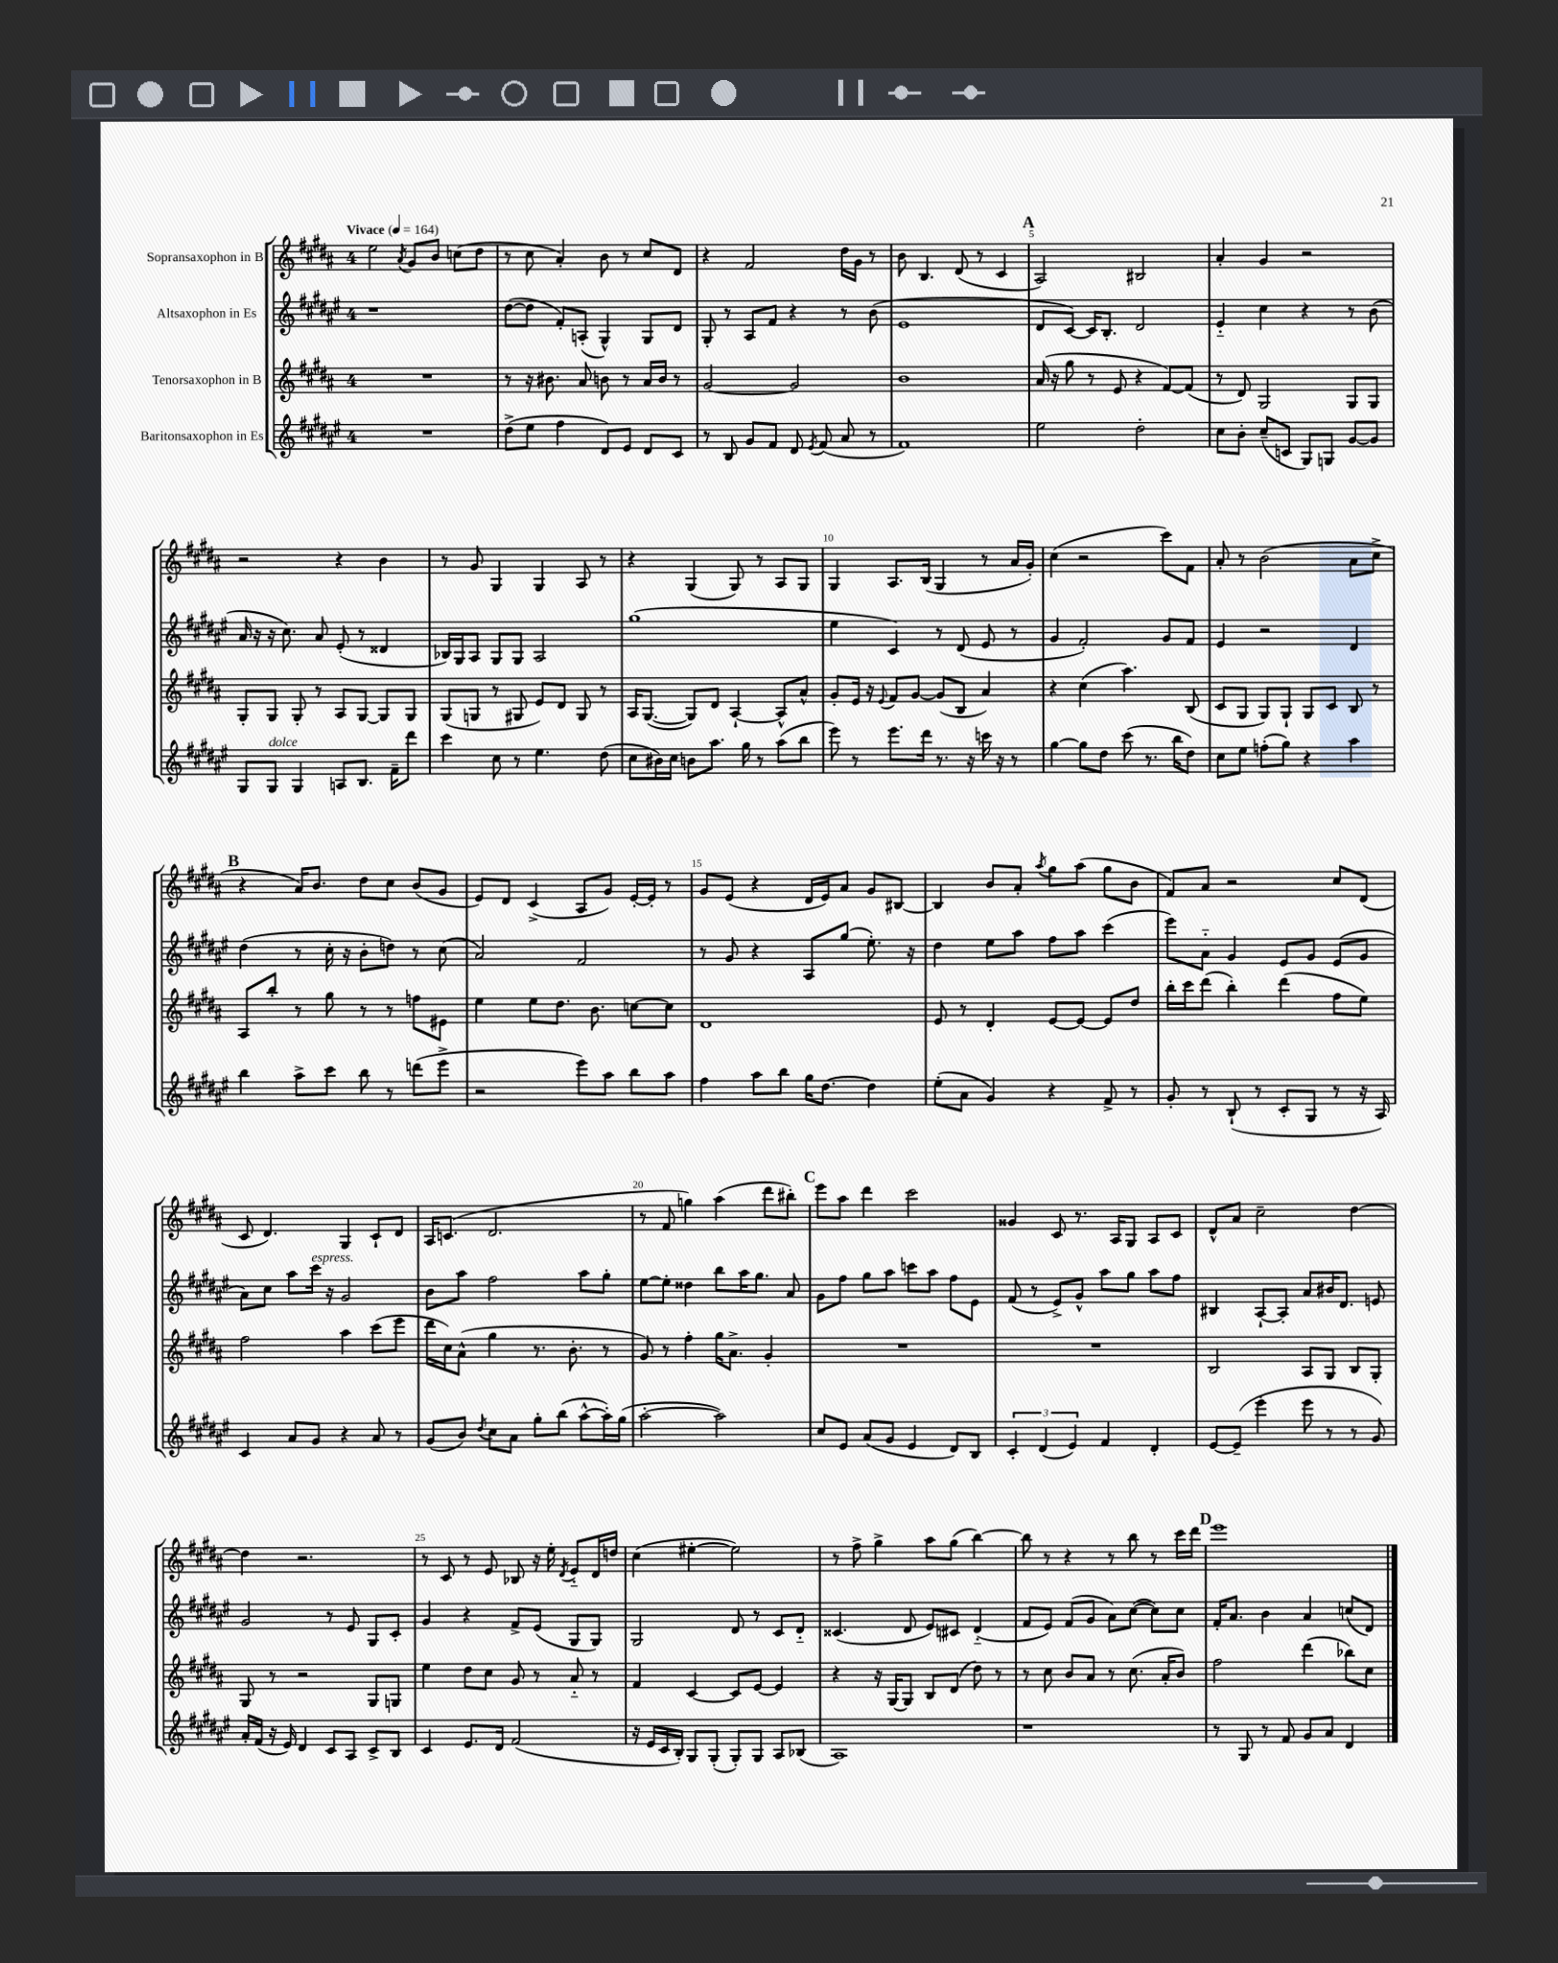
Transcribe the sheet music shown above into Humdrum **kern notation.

**kern	**kern	**kern	**kern
*part4	*part3	*part2	*part1
*staff4	*staff3	*staff2	*staff1
*I"Baritonsaxophon in Es	*I"Tenorsaxophon in B	*I"Altsaxophon in Es	*I"Sopransaxophon in B
*clefG2	*clefG2	*clefG2	*clefG2
*k[f#c#g#d#a#e#]	*k[f#c#g#d#a#]	*k[f#c#g#d#a#e#]	*k[f#c#g#d#a#]
*M4/4	*M4/4	*M4/4	*M4/4
*MM164	*MM164	*MM164	*MM164
=1	=1	=1	=1
!	!	!	!LO:TX:a:B:t=Vivace
1r	1r	1r	2ee\
.	.	.	8qa#/
.	.	.	8g#/L
.	.	.	8b/J
.	.	.	(8ccn\L
.	.	.	8dd#\J
=2	=2	=2	=2
(8dd#^\L	8r	([8dd#\L	8r
8ee#\J	16r	8dd#\J]	8cc#\
.	8.b#X\	.	.
4ff#\	.	8f#'/L)	4a#'/)
.	8a#/	(8An'/J	.
8d#/L)	8bn\	4G#^^/)	8b\
8e#/J	8r	.	8r
8d#/L	16a#/LL	8G#/L	8cc#/L
.	16b/JJ	.	.
8c#/J	8r	8d#/J	8d#/J
=3	=3	=3	=3
8r	[2g#/	8G#'/	4r
8B/	.	8r	.
8g#/L	.	8A#/L	2f#/
8f#/J	.	8f#/J	.
8d#/	2g#/]	4r	.
8qe#/	.	.	.
(8f#/	.	.	.
8a#/	.	8r	16dd#\LL
.	.	.	16g#\JJ
8r	.	(8b\	8r
=4	=4	=4	=4
1f#)	1b	1e#	8b\
.	.	.	4.B/
.	.	.	(8d#/
.	.	.	8r
.	.	.	4c#/
!!LO:REH:place=s1:t=A
=5	=5	=5	=5
2ee#\	(16a#/	8d#/L	2A#/)
.	16r	.	.
.	8gg#\	[8c#/J)	.
.	8r	16c#/KL]	.
.	.	8.B'/J	.
.	8e/	.	.
2dd#'\	4r	2d#/	2B#X/
.	[8f#/L)	.	.
.	(8f#/J]	.	.
=6	=6	=6	=6
8cc#\L	8r	4e#/	4a#'/
8b'\J	8d#/)	.	.
(8cc#~/L	2G#/	4cc#\	4g#/
8cn/J	.	.	.
8G#/L)	.	4r	2r
8Gn/J	.	.	.
[8g#/L	8G#/L	8r	.
8g#/J]	8G#/J	(8b\	.
!!LO:LB:g=z
=7	=7	=7	=7
8G#/L	8G#'/L	16a#/	2r
.	.	16r	.
!LO:TX:a:i:t=dolce	!	!	!
8G#/J	8G#/J	16r	.
.	.	8.cc#\)	.
4G#/	8G#'/	.	.
.	8r	8a#/	.
8An/L	8A#/L	(8e#'/	4r
8.B/J	[8G#/J	8r	.
.	8G#/L]	4d##X/	4b\
16f#~\KL	.	.	.
8ddd#\J	8G#/J	.	.
=8	=8	=8	=8
4ccc#\	(8G#/L	16B-X/LL)	8r
.	.	16G#/J	.
.	8Gn/J	8A#/J	8g#/
8cc#\	8r	8G#/L	4G#/
8r	8G#X/	8G#/J	.
4.ee#\	8e/L)	2A#/	4G#/
.	8d#/J	.	.
.	8G#/	.	8A#/
(8dd#\	8r	.	8r
=9	=9	=9	=9
8cc#\L	16A#/KL	(1gg#	4r
.	([8.G#/J	.	.
16b#X\L)	.	.	.
16cc#\JJ	.	.	.
8bn\L	8G#/L])	.	(4G#/
8.aa#\J	8d#/J	.	.
.	[4A#`/	.	8G#/)
16gg#\	.	.	.
8r	.	.	8r
(8aa#\L	8A#^^/L]	.	8A#/L
8bb\J	8a#^^/J	.	8G#/J
=10	=10	=10	=10
8eee#\)	8g#'/L	4ee#\	4G#/
8r	16e/Jk	.	.
.	16r	.	.
.	8qqe/	.	.
8.eee#\L	8f#/L	4c#/)	8.A#/L
.	[8g#/J	.	.
16ddd#\Jk	.	.	(16B/Jk
8.r	(8g#/L]	8r	4G#/
.	8B/J	(8d#/	.
16r	.	.	.
16cccn\	4a#/)	8e#/	8r
16r	.	.	.
8r	.	8r	16a#/LL
.	.	.	16g#'/JJ)
=11	=11	=11	=11
[4gg#\	4r	4g#/	(4cc#\
8gg#\L]	(4cc#\	2f#'/)	2r
8dd#\J	.	.	.
(8ccc#\	4.aa#\)	.	.
8.r	.	.	.
.	.	8g#/L	8ccc#\L)
16bb\KL	.	.	.
8dd#\J)	(8B/	8f#/J	8f#\J
=12	=12	=12	=12
8cc#\L	8c#/L	4e#/	8a#'/
8ee#\J	8G#/J	.	8r
(8ffn'\L	8G#/L)	2r	(2b\
8gg#\J)	8G#`/J	.	.
4r	8G#/L	.	.
.	8c#/J	.	.
4aa#\	8B/	4d#/	8a#\L
.	8r	.	8cc#^\J
!!LO:LB:g=z
!!LO:REH:place=s1:t=B
=13	=13	=13	=13
4bb\	8A#/L	(4dd#\	4r
.	8bb'/J	.	.
8aa#^\L	8r	8r	16a#/KL)
.	.	.	8.b/J
8ccc#\J	8gg#\	16cc#'\	.
.	.	16r	.
8bb\	8r	8b'\L	8dd#\L
8r	8r	8ddn\J)	8cc#\J
(8dddn\L	8ffn\L	8r	(8b/L
8eee#^\J	8e#X\J	(8cc#\	8g#/J
=14	=14	=14	=14
2r	4ee\	2a#/)	8e/L)
.	.	.	8d#/J
.	8ee\L	.	(4c#^/
.	8.dd#\J	.	.
8eee#\L)	.	2f#/	8A#/L
.	8.b\	.	.
8aa#\J	.	.	8g#/J)
8bb\L	[8ccn\L	.	[16e'/LL
.	.	.	16e'/JJ]
8aa#\J	8cc\J]	.	8r
=15	=15	=15	=15
4ff#\	1d#	8r	8g#/L
.	.	8g#/	(8e/J
8aa#\L	.	4r	4r
8bb\J	.	.	.
16gg#\KL	.	8A#/L	16d#/LL
[8.dd#\J	.	.	16e/J)
.	.	(8gg#/J	8a#/J
4dd#\]	.	8.ee#'\)	8g#/L
.	.	.	[8B#X/J
.	.	16r	.
=16	=16	=16	=16
(8ee#'\L	8e/	4dd#\	4B#/]
8a#\J	8r	.	.
4g#/)	4d#'/	8ee#\L	8b/L
.	.	8aa#\J	8a#'/J
.	.	.	8qaa#/
4r	[8e/L	8ff#\L	8gg#\L
.	8e/J_	8aa#\J	(8aa#\J
8f#^/	8e/L]	(4ccc#\	8gg#\L
8r	8dd#/J	.	8b\J
=17	=17	=17	=17
8g#'/	16bb'\LL	8eee#\L)	8f#/L)
.	16ccc#\J	.	.
8r	(8ddd#\J	8a#\J	8a#/J
(8B`/	4bb'\)	4g#/	2r
8r	.	.	.
8c#'/L	(4ddd#\	8e#/L	.
8G#/J	.	8g#/J	.
8r	8ff#\L	(8e#/L	8cc#/L
16r	8ee\J)	8g#/J	(8d#/J
16A#/)	.	.	.
!!LO:LB:g=z
=18	=18	=18	=18
4c#/	2ff#\	8a#\L)	8c#/
.	.	8cc#\J	4.d#/)
8a#/L	.	8aa#\L	.
!	!	!LO:TX:a:i:t=espress.	!
8g#/J	.	16ccc#\Jk	.
.	.	16r	.
4r	4aa#\	2g#/	4G#/
8a#/	(8ccc#\L	.	8c#`/L
8r	8eee\J	.	8d#/J
=19	=19	=19	=19
(8g#/L	16ddd#\LL	8b\L	16A#/KL
.	16cc#\J)	.	(8.cn/J
8b/J)	(8a#^^\J	8aa#\J	.
8qdd#/	.	.	.
8cc#\L	4gg#\	2ff#\	2.d#/
8a#\J	.	.	.
8gg#'\L	8.r	.	.
(8bb\J	.	.	.
.	8.b'\	.	.
[8aa#^^\L	.	8aa#\L	.
16aa#'\L])	8r	8gg#'\J	.
(16gg#\JJ	.	.	.
=20	=20	=20	=20
[2aa#'\	8g#/)	[8ee#\L	8r
.	8r	8ee#'\J]	8f#/
.	4ff#'\	4dd##X\	4ggn\)
2aa#\])	16gg#\KL	8bb\L	(4aa#\
.	8.a#^\J	.	.
.	.	16aa#\K	.
.	.	8.gg#\J	.
.	4g#'/	.	8ddd#\L
.	.	8a#/	8bb#X'\J)
!!LO:REH:place=s1:t=C
=21	=21	=21	=21
8cc#/L	1r	8g#\L	8eee\L
8e#/J	.	8ff#\J	8aa#\J
(8a#/L	.	8gg#\L	4ddd#\
8g#/J	.	8aa#\J	.
4e#/	.	8cccn\L	2ccc#\
.	.	8aa#\J	.
8d#/L)	.	8ff#\L	.
8B/J	.	8e#\J	.
=22	=22	=22	=22
6c#'/	1r	(8f#/	4g##X/
.	.	8r	.
(6d#/	.	.	.
.	.	8e#^/L)	8c#/
6e#/)	.	.	.
.	.	8g#^^/J	8.r
4f#/	.	8aa#\L	.
.	.	.	16A#/KL
.	.	8gg#\J	8G#/J
4d#'/	.	8aa#\L	8A#/L
.	.	8ff#\J	8c#/J
=23	=23	=23	=23
[8e#/L	2B/	4B#X/	8d#^^/L
(8e#~/J]	.	.	8a#/J
4eee#'\	.	[8A#`/L	2cc#~\
.	.	8A#'/J]	.
8eee#\	8A#/L	8a#/L	.
8r	8G#/J	16b#X/K	.
.	.	8.d#/J	.
8r	8B/L	.	[4dd#\
8g#/)	8G#'/J	8en/	.
!!LO:LB:g=z
=24	=24	=24	=24
16a#'/LL	8G#/	2g#/	4dd#\]
(16f#/JJ	.	.	.
16r	8r	.	.
16e#/)	.	.	.
4d#/	2r	.	2.r
8c#/L	.	8r	.
8A#/J	.	8e#/	.
8c#^/L	8G#/L	8G#/L	.
8B/J	8Gn/J	8c#'/J	.
=25	=25	=25	=25
4c#/	4ee\	4g#/	8r
.	.	.	8c#/
8.e#/L	8dd#\L	4r	8r
.	8cc#\J	.	8e/
16d#/Jk	.	.	.
(2f#/	8g#/	8f#^/L	8B-X/
.	8r	(8e#/J	16r
.	.	.	16ee'\
.	.	.	8qd#/
.	8a#/	8G#/L	8e/L
.	8r	8G#/J)	16d#/L
.	.	.	16ddn/JJ
=26	=26	=26	=26
16r	4f#/	2G#/	(4cc#\
16e#/LL	.	.	.
16c#/	.	.	.
16B'/JJ)	.	.	.
8G#/L	[4c#/	.	[4ee#X'\
(8G#'/J	.	.	.
8G#'/L)	8c#/L]	8d#/	2ee#\])
8G#/J	[8e/J	8r	.
8A#/L	4e/]	8c#/L	.
(8B-X/J	.	8d#/J	.
=27	=27	=27	=27
1A#)	4r	(4.c##X/	8r
.	.	.	8ff#^\
.	16r	.	4gg#^\
.	[16G#/KL	.	.
.	8G#/J]	8d#/	.
.	8B/L	8e#/L)	8aa#\L
.	(8d#/J	8c#X/J	(8gg#\J
.	8dd#\)	(4d#/	[4bb\)
.	8r	.	.
=28	=28	=28	=28
1r	8r	8f#/L	8bb\]
.	8cc#\	8e#/J)	8r
.	8b/L	(8f#/L	4r
.	8a#/J	8g#/J	.
.	8r	8a#\L)	8r
.	(8.cc#\	([8cc#\J	8bb\
.	.	8cc#\L])	8r
.	16a#'/KL	.	.
.	8b/J)	8cc#\J	16ccc#\LL
.	.	.	16ddd#\JJ
!!LO:REH:place=s1:t=D
=29	=29	=29	=29
8r	2ff#\	16f#'/KL	1eee
.	.	8.a#/J	.
8G#/	.	.	.
8r	.	4b\	.
8f#/	.	.	.
8g#/L	(4ddd#\	4a#/	.
8a#/J	.	.	.
4d#/	8bb-X\L)	(8ccn/L	.
.	8cc#\J	8d#/J)	.
==	==	==	==
*-	*-	*-	*-
